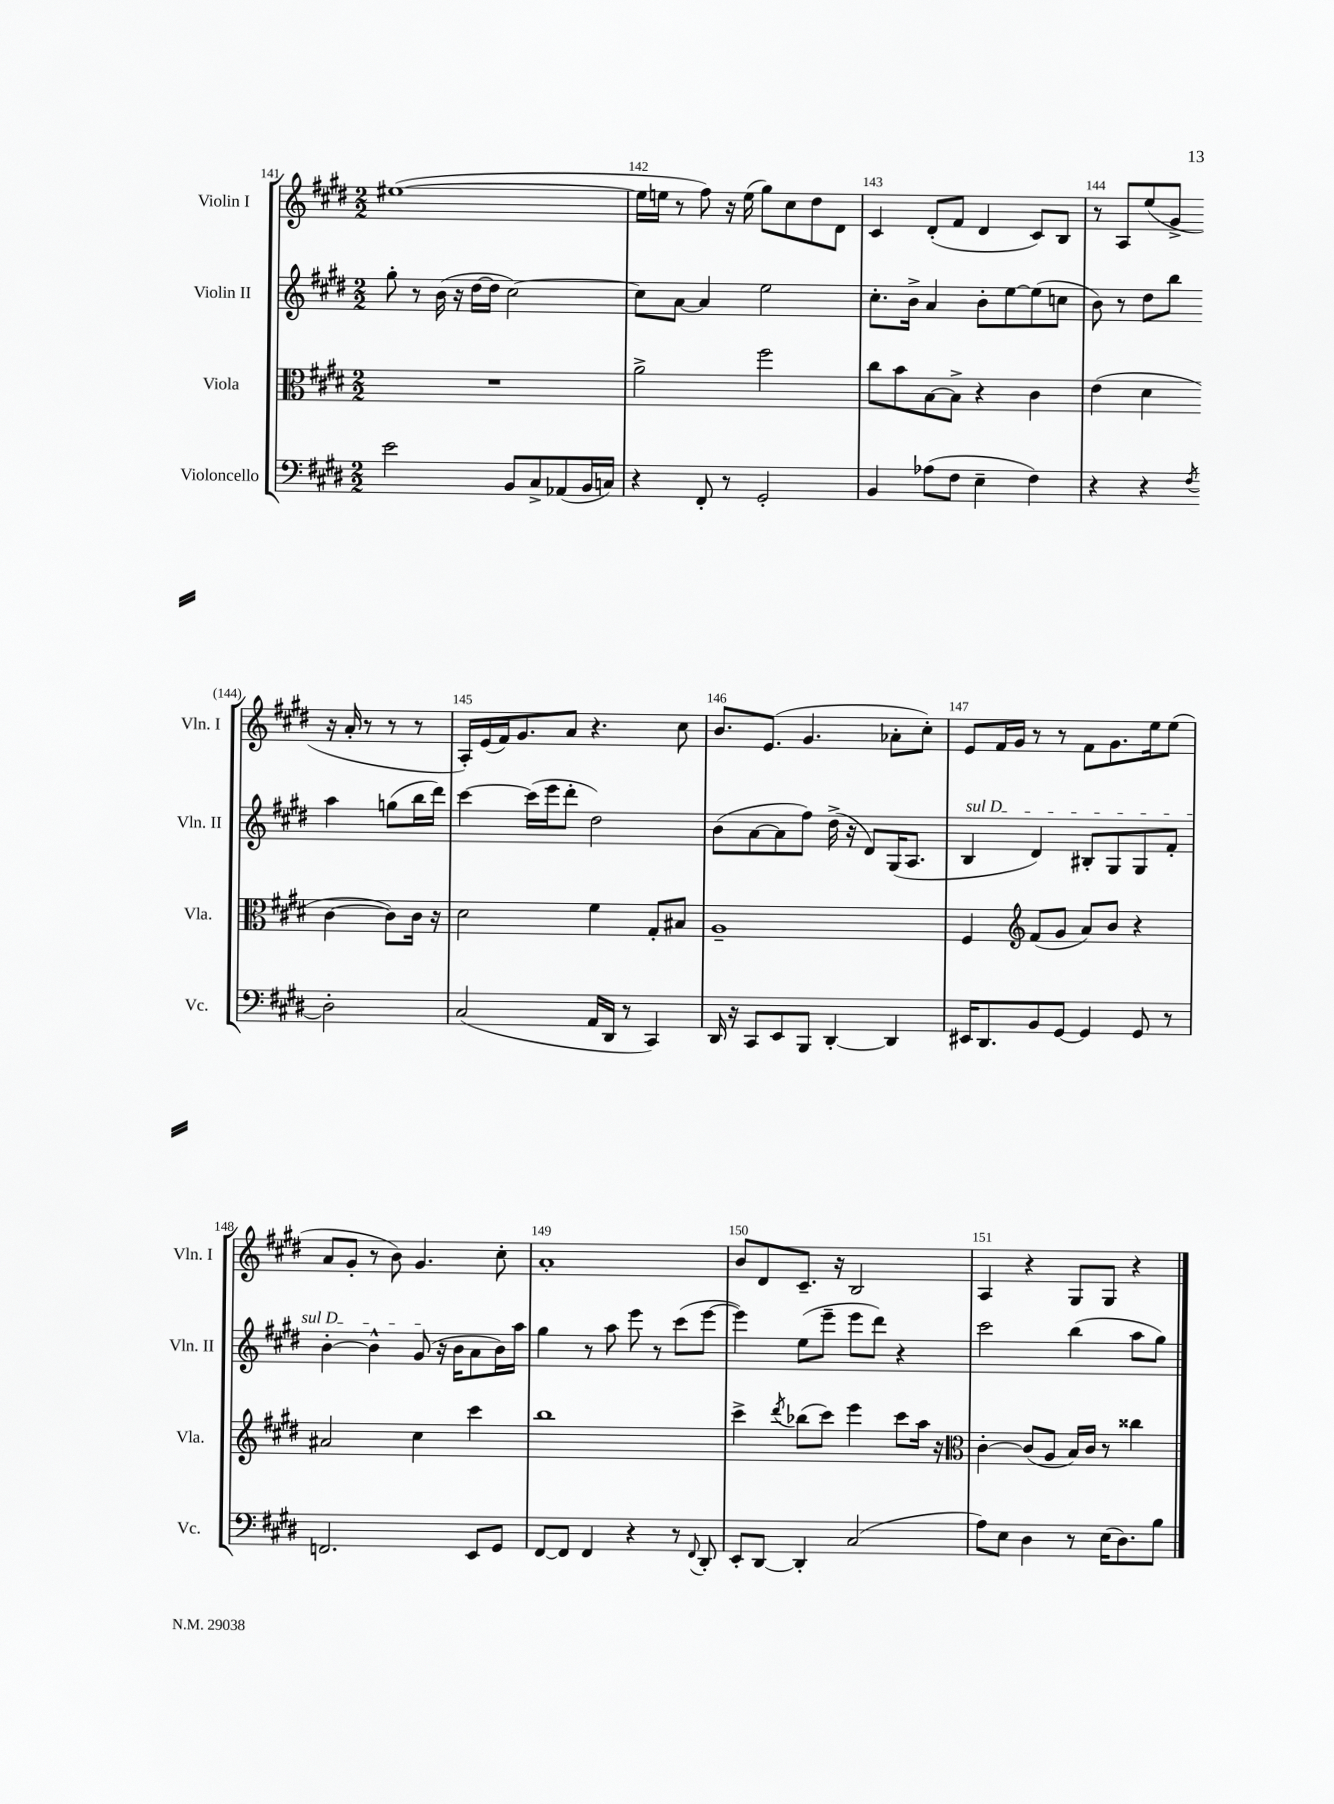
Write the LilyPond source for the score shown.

<<
\new StaffGroup <<
\new Staff = "s0" \with { instrumentName = "Violin I" shortInstrumentName = "Vln. I" } {
    \clef treble \key e \major \numericTimeSignature \time 2/2
    eis''1~( |
    eis''16 e''16 r8 fis''8) r16 e''16( gis''8) cis''8 dis''8 dis'8 |
    cis'4 dis'8-.( fis'8 dis'4 cis'8) b8 |
    r8 a8 e''8( gis'8-> r16 a'16-. r8 r8 r8 |
    a16-.) e'16( fis'16) gis'8. a'8 r4. cis''8 |
    b'8. e'8.( gis'4. aes'8-. cis''8-.) |
    e'8 fis'16 gis'16 r8 r8 fis'8 gis'8. e''16 e''8( |
    a'8 gis'8-. r8 b'8) gis'4. cis''8-. |
    a'1-. |
    b'8 dis'8 cis'8.-- r16 b2 |
    a4 r4 gis8 gis8 r4 \bar "|." |
}
\new Staff = "s1" \with { instrumentName = "Violin II" shortInstrumentName = "Vln. II" } {
    \clef treble \key e \major \numericTimeSignature \time 2/2
    gis''8-. r8 b'16( r16 dis''16~ dis''16 cis''2~) |
    cis''8 a'8~ a'4 e''2 |
    cis''8.-. b'16-> a'4 b'8-. e''8~ e''8( c''8 |
    b'8) r8 dis''8 b''8 a''4 g''8( b''16 dis'''16) |
    cis'''4~ cis'''16( e'''16 dis'''8-. dis''2) |
    b'8( a'8~ a'8 fis''8) dis''16->( r16 dis'8) gis16( a8. |
    \once \override TextSpanner.bound-details.left.text = \markup { \italic "sul D" } b4\startTextSpan dis'4) bis8-. gis8 gis8 fis'8-. |
    b'4~-. b'4-^ gis'8\stopTextSpan( r16 b'16 a'8 b'16) a''16 |
    gis''4 r8 a''8 e'''8 r8 cis'''8( e'''8~ |
    e'''4) e''8( e'''8-- e'''8 dis'''8) r4 |
    cis'''2 b''4( a''8 gis''8) \bar "|." |
}
\new Staff = "s2" \with { instrumentName = "Viola" shortInstrumentName = "Vla." } {
    \clef alto \key e \major \numericTimeSignature \time 2/2
    R1 |
    a'2-> fis''2 |
    cis''8 b'8 b8~ b8-> r4 cis'4 |
    e'4( dis'4 cis'4~ cis'8) cis'16 r16 |
    dis'2 fis'4 gis8-. bis8 |
    a1-- |
    fis4 \clef treble fis'8( gis'8 a'8) b'8 r4 |
    ais'2 cis''4 cis'''4 |
    b''1 |
    cis'''4-> \acciaccatura { dis'''8 } bes''8( cis'''8) e'''4 cis'''8 a''16 r16 |
    \clef alto cis'4~-. cis'8( a8 b16) cis'16 r8 cisis''4 \bar "|." |
}
\new Staff = "s3" \with { instrumentName = "Violoncello" shortInstrumentName = "Vc." } {
    \clef bass \key e \major \numericTimeSignature \time 2/2
    e'2 b,8 cis8-> aes,8( b,16 c16) |
    r4 fis,8-. r8 gis,2-. |
    b,4 aes8( fis8 e4-- fis4) |
    r4 r4 \acciaccatura { fis8 } dis2-. |
    cis2( a,16 dis,16 r8 cis,4) |
    dis,16 r16 cis,8 e,8 b,,8 dis,4~-. dis,4 |
    eis,16 dis,8. b,8 gis,8~ gis,4 gis,8 r8 |
    f,2. e,8 gis,8 |
    fis,8~ fis,8 fis,4 r4 r8 \appoggiatura { fis,8 } dis,8-. |
    e,8-. dis,8~ dis,4-. cis2( |
    a8) e8 dis4 r8 e16( dis8.) b8 \bar "|." |
}
>>
>>
\layout { \context { \Score currentBarNumber = #141 \override BarNumber.break-visibility = ##(#f #t #t) barNumberVisibility = #all-bar-numbers-visible } }
